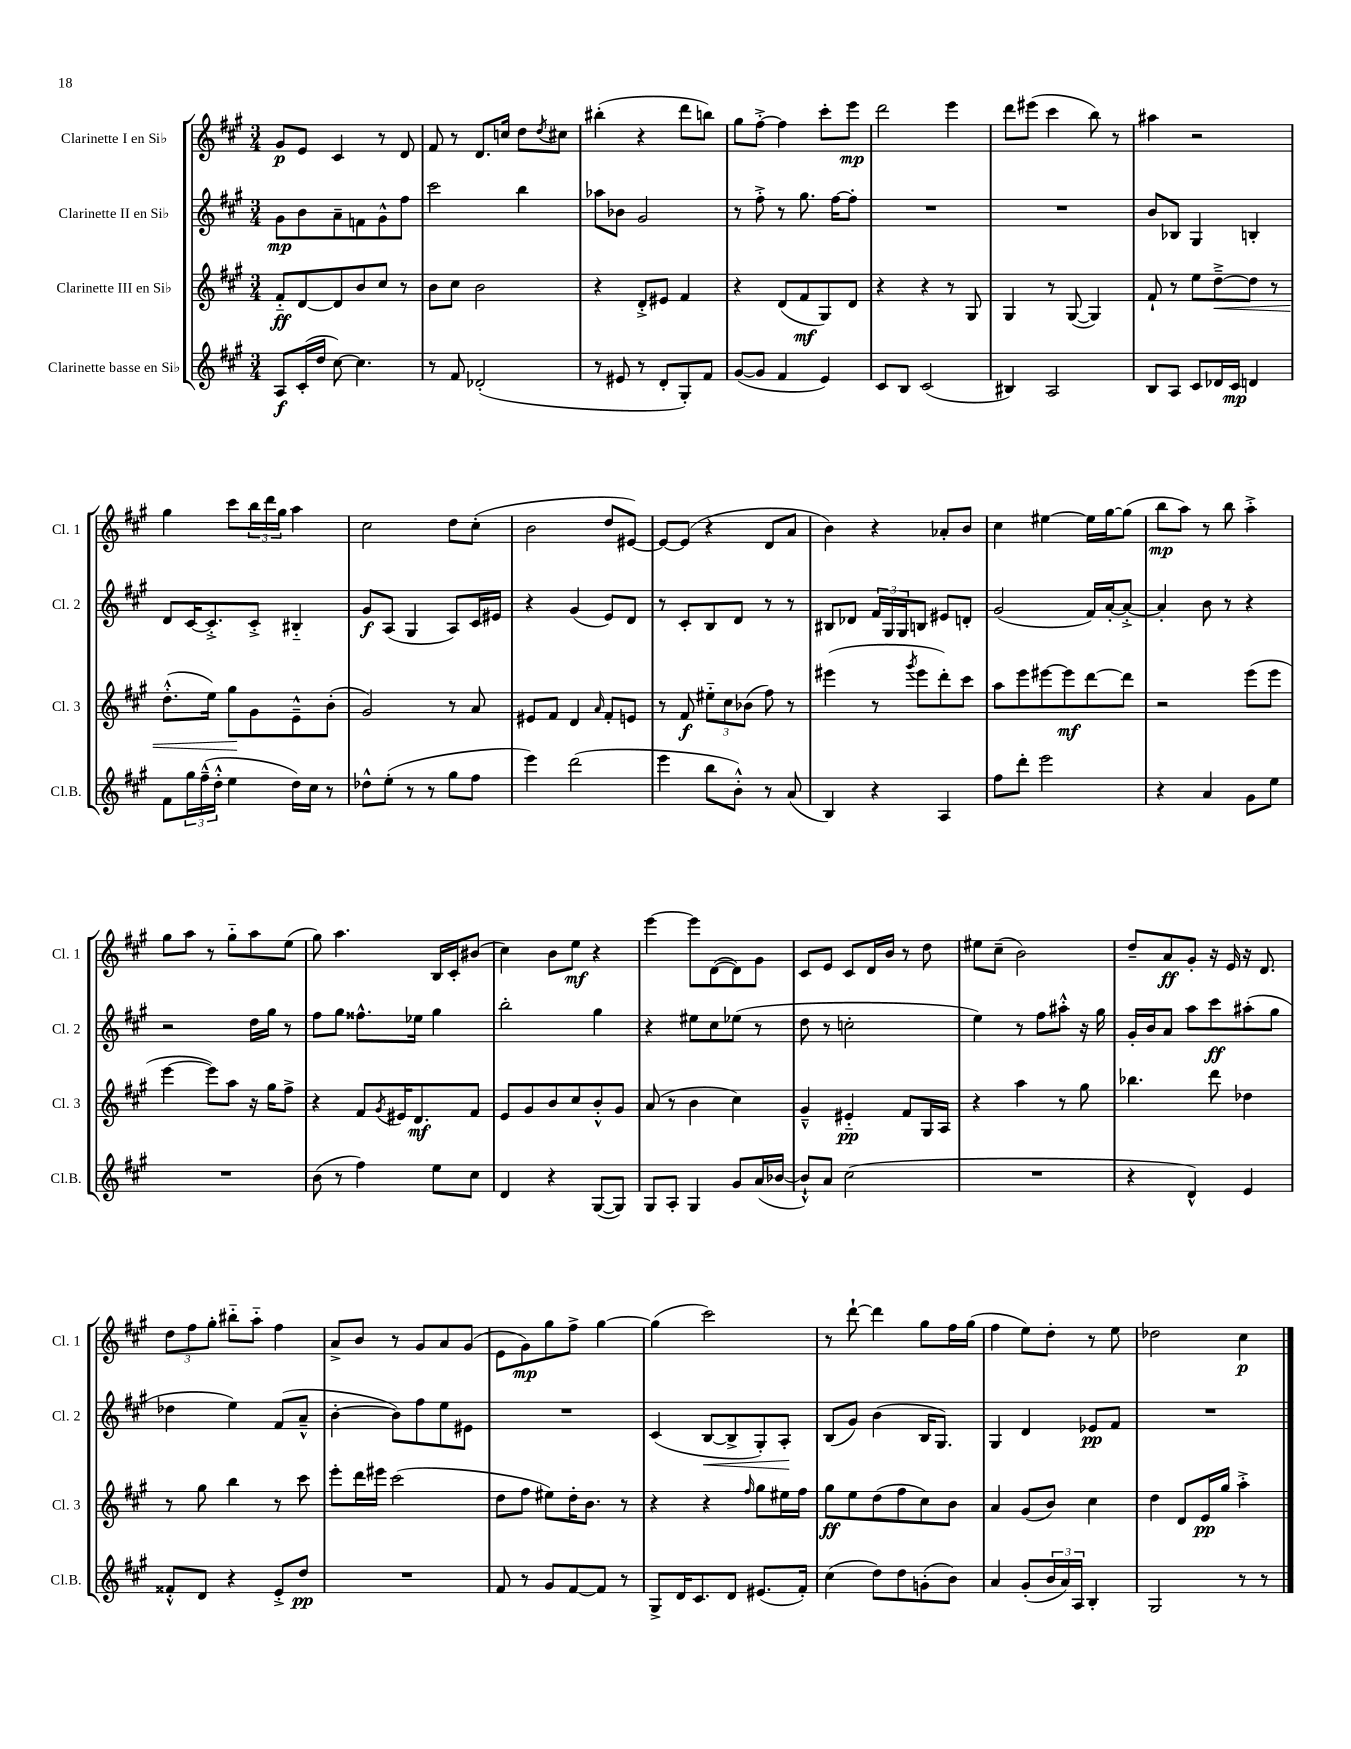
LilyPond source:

<<
\new StaffGroup <<
\new Staff = "s0" \with { instrumentName = "Clarinette I en Sib" shortInstrumentName = "Cl. 1" } {
    \clef treble \key a \major \numericTimeSignature \time 3/4
    gis'8\p e'8 cis'4 r8 d'8 |
    fis'8 r8 d'8. c''16 d''8 \acciaccatura { d''8 } cis''8 |
    bis''4-.( r4 d'''8 b''8) |
    gis''8 fis''8~-.-> fis''4 cis'''8-. e'''8\mp |
    d'''2 e'''4 |
    d'''8 eis'''8( cis'''4 b''8) r8 |
    ais''4 r2 |
    gis''4 cis'''8 \tuplet 3/2 { b''16 d'''16 gis''16 } a''4 |
    cis''2 d''8 cis''8-.( |
    b'2 d''8 eis'8~) |
    eis'8~ eis'8( r4 d'8 a'8 |
    b'4) r4 aes'8-. b'8 |
    cis''4 eis''4~ eis''16 gis''16~ gis''8( |
    b''8\mp a''8) r8 b''8 a''4-.-> |
    gis''8 a''8 r8 gis''8-_ a''8 e''8( |
    gis''8) a''4. b16 cis'16-. bis'8( |
    cis''4) b'8 e''8\mf r4 |
    e'''4~ e'''8 d'8~( d'8) gis'8 |
    cis'8 e'8 cis'8 d'16 b'16 r8 d''8 |
    eis''8 cis''8--( b'2) |
    d''8-- a'8\ff gis'8-. r16 e'16 r16 d'8. |
    \tuplet 3/2 { d''8 fis''8 gis''8-. } bis''8-_ a''8-_ fis''4 |
    a'8-> b'8 r8 gis'8 a'8 gis'8( |
    e'8 gis'8\mp) gis''8 fis''8-> gis''4~ |
    gis''4( cis'''2) |
    r8 d'''8~-! d'''4 gis''8 fis''16 gis''16( |
    fis''4 e''8) d''8-. r8 e''8 |
    des''2 cis''4\p \bar "|." |
}
\new Staff = "s1" \with { instrumentName = "Clarinette II en Sib" shortInstrumentName = "Cl. 2" } {
    \clef treble \key a \major \numericTimeSignature \time 3/4
    gis'8\mp b'8 a'8-- f'8 gis'8-^ fis''8 |
    cis'''2 b''4 |
    aes''8 bes'8 gis'2 |
    r8 fis''8-.-> r8 gis''8. fis''16~ fis''8-. |
    R2. |
    R2. |
    b'8 bes8 gis4 b4-. |
    d'8 cis'16~ cis'8.-.-> cis'8-.-> bis4-_ |
    gis'8\f a8( gis4 a8) cis'16 eis'16 |
    r4 gis'4( e'8) d'8 |
    r8 cis'8-. b8 d'8 r8 r8 |
    bis8 des'8 \tuplet 3/2 { fis'16 gis16 gis16 } b8 eis'8 d'8-. |
    gis'2( fis'16) a'16~-. a'8~-.-> |
    a'4-. b'8 r8 r4 |
    r2 d''16 gis''16 r8 |
    fis''8 gis''8 fisis''8.-^ ees''16 gis''4 |
    b''2-. gis''4 |
    r4 eis''8 cis''8 ees''8( r8 |
    d''8 r8 c''2-. |
    e''4) r8 fis''8 ais''8-.-^ r16 gis''16 |
    gis'16-. b'16 a'8 a''8 cis'''8\ff ais''8-.( gis''8 |
    des''4 e''4) fis'8( a'8---^ |
    b'4~-. b'8) fis''8 e''8 eis'8 |
    R2. |
    cis'4( b8~\< b8-> gis8-.) a8-.\! |
    b8( gis'8) b'4( b16 gis8.) |
    gis4 d'4 ees'8\pp fis'8 |
    R2. \bar "|." |
}
\new Staff = "s2" \with { instrumentName = "Clarinette III en Sib" shortInstrumentName = "Cl. 3" } {
    \clef treble \key a \major \numericTimeSignature \time 3/4
    fis'8-_\ff d'8~ d'8 b'8 cis''8 r8 |
    b'8 cis''8 b'2 |
    r4 d'8-.-> eis'8 fis'4 |
    r4 d'8( fis'8\mf gis8) d'8 |
    r4 r4 r8 gis8 |
    gis4 r8 gis8~( gis4) |
    fis'8-! r8 e''8 d''8~--->\< d''8 r8 |
    d''8.-.-^( e''16) gis''8\! gis'8 e'8---^ b'8-.( |
    gis'2) r8 a'8 |
    eis'8 fis'8 d'4 \grace { a'16 } fis'8-. e'8 |
    r8 fis'8\f \tuplet 3/2 { eis''8-_ cis''8 bes'8( } fis''8) r8 |
    eis'''4( r8 \acciaccatura { gis'''8 } eis'''8 d'''8-.) cis'''8 |
    a''8 e'''8 eis'''8~ eis'''8\mf d'''8~ d'''8 |
    r2 e'''8( e'''8 |
    e'''4~ e'''8) a''8 r16 gis''16 fis''8-> |
    r4 fis'8 \acciaccatura { gis'8 } eis'16 d'8.\mf fis'8 |
    e'8 gis'8 b'8 cis''8 b'8-.-^ gis'8 |
    a'8( r8 b'4 cis''4) |
    gis'4---^ eis'4-_\pp fis'8 gis16 a16 |
    r4 a''4 r8 gis''8 |
    bes''4. d'''8 des''4 |
    r8 gis''8 b''4 r8 cis'''8 |
    e'''8-. d'''16 eis'''16 cis'''2( |
    d''8 fis''8 eis''8) d''16-. b'8. r8 |
    r4 r4 \grace { fis''16 } gis''8 eis''16 fis''16 |
    gis''8\ff e''8 d''8( fis''8 cis''8) b'8 |
    a'4 gis'8( b'8) cis''4 |
    d''4 d'8 e'16\pp gis''16 a''4-.-> \bar "|." |
}
\new Staff = "s3" \with { instrumentName = "Clarinette basse en Sib" shortInstrumentName = "Cl.B." } {
    \clef treble \key a \major \numericTimeSignature \time 3/4
    a8\f cis'16-.( d''16 cis''8~) cis''4. |
    r8 fis'8 des'2-.( |
    r8 eis'8 r8 d'8-. gis8-.) fis'8 |
    gis'8~( gis'8 fis'4 e'4) |
    cis'8 b8 cis'2( |
    bis4) a2 |
    b8 a8 cis'8 des'16 cis'16\mp d'4 |
    fis'8 \tuplet 3/2 { gis''16 fis''16---^( d''16-.-^ } e''4 d''16) cis''16 r8 |
    des''8-^ e''8-.( r8 r8 gis''8 fis''8 |
    e'''4) d'''2( |
    e'''4 b''8 b'8-.-^) r8 a'8( |
    b4) r4 a4 |
    fis''8 d'''8-. e'''2 |
    r4 a'4 gis'8 e''8 |
    R2. |
    b'8( r8 fis''4) e''8 cis''8 |
    d'4 r4 gis8~( gis8) |
    gis8 a8-. gis4 gis'8 a'16( bes'16~ |
    bes'8-!-^) a'8 cis''2( |
    R2. |
    r4 d'4-^) e'4 |
    fisis'8-.-^ d'8 r4 e'8-.-> d''8\pp |
    R2. |
    fis'8 r8 gis'8 fis'8~ fis'8 r8 |
    gis8-> d'16 cis'8. d'8 eis'8.( fis'16-.) |
    cis''4( d''8) d''8 g'8-.( b'8) |
    a'4 gis'8-.( \tuplet 3/2 { b'16 a'16) a16 } b4-. |
    gis2 r8 r8 \bar "|." |
}
>>
>>
\layout { \context { \Score \remove "Bar_number_engraver" } }
